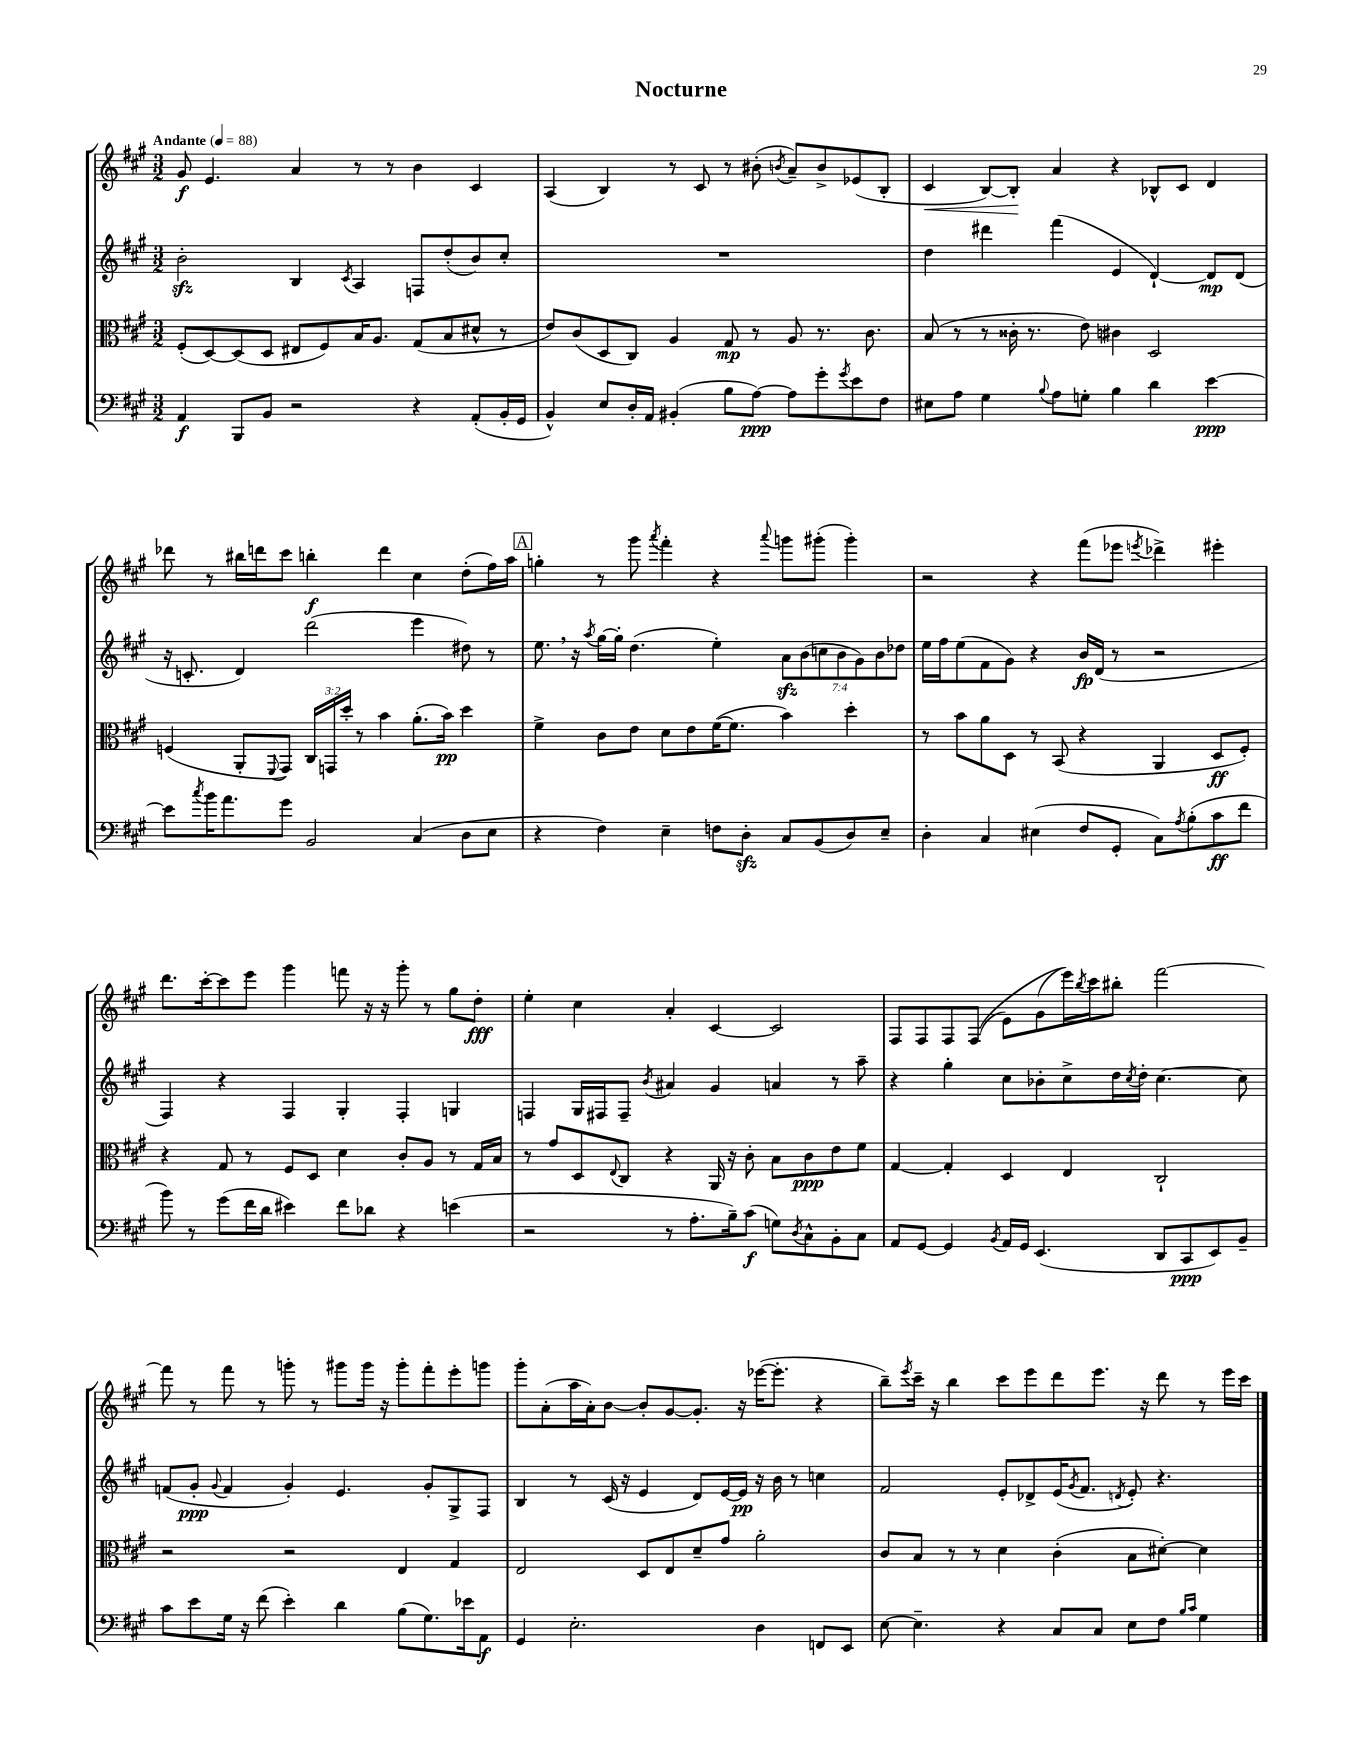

**kern	**kern	**kern	**kern
*staff4	*staff3	*staff2	*staff1
*clefF4	*clefC3	*clefG2	*clefG2
*k[f#c#g#]	*k[f#c#g#]	*k[f#c#g#]	*k[f#c#g#]
*M3/2	*M3/2	*M3/2	*M3/2
*MM88	*MM88	*MM88	*MM88
4AA/	(8F#'/L	2b'\	8g#/
.	[8D/)	.	4.e/
8BBB/L	(8D/]	.	.
8BB/J	8D/J	.	.
2r	8E#/L	4B/	4a/
.	8F#/)	.	.
.	.	8qc#/	.
.	16B/K	4A/	8r
.	8.A/J	.	.
.	.	.	8r
4r	(8G#/L	8F/L	4b\
.	8B/	(8dd'/	.
(8AA'/L	8d#^^/J	8b/)	4c#/
16BB'/L	8r	8cc#'/J	.
16GG#/JJ	.	.	.
=	=	=	=
4BB^^/)	8e/L)	1.r	(4A/
.	(8c#/	.	.
8E/L	8D/	.	4B/)
16D'/L	8C#/J)	.	.
16AA/JJ	.	.	.
(4BB#'/	4A/	.	8r
.	.	.	8c#/
8B\L	8G#/	.	8r
[8A\J)	8r	.	(8b#'\
.	.	.	8qb/
8A\]L	8A/	.	8a~/L)
8g#'\	8.r	.	8b^/
8qg#/	.	.	.
8e\	.	.	(8e-/
.	8.c#\	.	.
8F#\J	.	.	8B'/J
=	=	=	=
8E#\L	(8B/	4dd\	4c#/
8A\J	8r	.	.
4G#\	8r	4ddd#\	[8B/L)
.	16c##'\	.	8B'/]J
.	8.r	.	.
8qqB/	.	.	.
8A\L	.	(4fff#\	4a/
8G'\J	8e\)	.	.
4B\	4c#\	4e/	4r
4d\	2D/	[4d`/)	8B-^^/L
.	.	.	8c#/J
[4e\	.	8d/]L	4d/
.	.	(8d/J	.
=	=	=	=
8e\]L	(4F/	16r	8ddd-\
.	.	8.c'/	.
8qcc#/	.	.	.
16b\K	.	.	8r
8.a\	.	.	.
.	8AA'/L	4d/)	16bb#\LL
.	.	.	16ddd\J
.	8qqFF#/	.	.
8g#\J	8GG#/J)	.	8ccc#\J
2BB/	24C#/LL	(2ddd\	4bb'\
.	24GG/	.	.
.	24dd'/JJ	.	.
.	8r	.	.
.	4b\	.	4ddd\
(4C#/	(8.a'\L	4eee\	4cc#\
.	16b\Jk)	.	.
8D\L	4dd\	8dd#\)	(8dd'\L
8E\J	.	8r	16ff#\L)
.	.	.	16aa\JJ
=	=	=	=
4r	4f#^\	8.ee\	4gg'\
.	.	16r	.
.	.	8qaa/	.
4F#\)	8c#\L	[16gg#\LL	8r
.	.	16gg#'\]JJ	.
.	8e\J	(4.dd\	8ggg#\
.	.	.	8qaaa/
4E~\	8d\L	.	4fff#'\
.	8e\	.	.
8F\L	([16f#\K	4ee'\)	4r
.	8.f#\]J	.	.
8D'\J	.	.	.
.	.	.	8qqaaa/
8C#/L	4b\)	14a\L	8ggg\L
.	.	(14b\	.
(8BB/	.	.	(8ggg#'\J
.	.	14cc\	.
.	.	14b\	.
8D/)	4dd'\	.	4ggg#'\)
.	.	14g#\)	.
.	.	14b\	.
8E~/J	.	.	.
.	.	14dd-\J	.
=	=	=	=
4D'\	8r	16ee\LL	2r
.	.	16ff#\J	.
.	8b\L	(8ee\	.
4C#/	8a\	8f#\	.
.	8D\J	8g#\J)	.
(4E#\	8r	4r	4r
.	(8BB/	.	.
8F#/L	4r	16b/LL	(8fff#\L
.	.	(16d/JJ	.
8GG#'/J	.	8r	8eee-\J
.	.	.	8qeee/
8C#\L)	4AA/	2r	4ddd-^\)
8qA/	.	.	.
(8B'\	.	.	.
8c#\	8D/L	.	4eee#'\
8f#\J	8F#'/J)	.	.
=	=	=	=
8b\)	4r	4F#/)	8.ddd\L
8r	.	.	.
.	.	.	[16ccc#'\k
(8g#\L	8G#/	4r	8ccc#\]
16f#\L	8r	.	8eee\J
16d\JJ	.	.	.
4e#\)	8F#/L	4F#/	4ggg#\
.	8D/J	.	.
8f#\L	4d\	4G#'/	8fff\
8d-\J	.	.	16r
.	.	.	16r
4r	8c#'/L	4F#'/	8ggg#'\
.	8A/J	.	8r
(4e\	8r	4G/	8gg#\L
.	16G#/LL	.	8dd'\J
.	16B/JJ	.	.
=	=	=	=
2r	8r	4F/	4ee'\
.	8g#/L	.	.
.	8D/	16G#/LL	4cc#\
.	.	16F#/J	.
.	8qqE/	.	.
.	8C#/J	8F#~/J	.
.	.	8qb/	.
8r	4r	4a#/	4a'/
8.A'\L	.	.	.
.	16AA/	4g#/	[4c#/
16B~\k)	16r	.	.
(8c#\J	8c#'\	.	.
8G\L)	8B\L	4a/	2c#/]
8qD/	.	.	.
8C#^^\	8c#\	.	.
8BB'\	8e\	8r	.
8C#\J	8f#\J	8aa~\	.
=	=	=	=
8AA/L	[4G#/	4r	8F#/L
[8GG#/J	.	.	8F#/
4GG#/]	4G#'/]	4gg#'\	8F#/
.	.	.	&((8F#/J
8qBB/	.	.	.
16AA/LL	4D/	8cc#\L	8e\L)
16GG#/JJ	.	.	.
(4.EE/	.	8b-'\	(8g#\
.	4E/	8cc#^\	16eee\L)&)
.	.	.	8qbb/
.	.	.	16ccc#\J
.	.	16dd\L	8bb#'\J
.	.	8qcc#/	.
.	.	16dd'\JJ	.
8DD/L	2C#`/	[4.cc#\	[2fff#\
8CC#/	.	.	.
8EE/)	.	.	.
8BB~/J	.	8cc#\]	.
=	=	=	=
8c#\L	2r	(8f/L	8fff#\]
8e\	.	8g#'/J	8r
.	.	8qqg#/	.
16G#\Jk	.	4f/	8fff#\
16r	.	.	.
(8f#\	.	.	8r
4e'\)	2r	4g#'/)	8ggg'\
.	.	.	8r
4d\	.	4.e/	8ggg#\L
.	.	.	16ggg#\Jk
.	.	.	16r
(8B\L	4E/	.	8ggg#'\L
8.G#\)	.	8g#'/L	8fff#'\
.	4G#/	8G#^/	8eee'\
16e-\k	.	.	.
8AA\J	.	8F#/J	8ggg\J
=	=	=	=
4GG#/	2E/	4B/	8ggg#'\L
.	.	.	(8a'\
2.E'\	.	8r	16aa\L
.	.	.	16a'\J)
.	.	(16c#/	[8b\J
.	.	16r	.
.	8D/L	4e/	8b'/]L
.	8E/	.	[8g#/
.	8d~/	8d/L)	8.g#'/]J
.	8g#/J	[16e/L	.
.	.	16e/]JJ	16r
4D\	2a'\	16r	([16eee-\LK
.	.	16b\	8.eee-'\]J
.	.	8r	.
8FF/L	.	4cc\	4r
8EE/J	.	.	.
=	=	=	=
[8E\	8c#/L	2f#/	8bb~\L)
.	.	.	8qeee/
4.E~\]	8B/J	.	16ccc#~\Jk
.	.	.	16r
.	8r	.	4bb\
.	8r	.	.
4r	4d\	8e'/L	8ccc#\L
.	.	8d-^/	8eee\
8C#/L	(4c#'\	(16e/K	8ddd\
.	.	8qg#/	.
.	.	8.f#/J	.
8C#/J	.	.	8.eee\J
.	.	8qd/	.
8E\L	8B\L	8e'/)	.
.	.	.	16r
8F#\J	[8d#'\J)	4.r	8ddd\
16qqB/LL	.	.	.
16qqc#/JJ	.	.	.
4G#\	4d#\]	.	8r
.	.	.	16eee\LL
.	.	.	16ccc#\JJ
==	==	==	==
*-	*-	*-	*-
